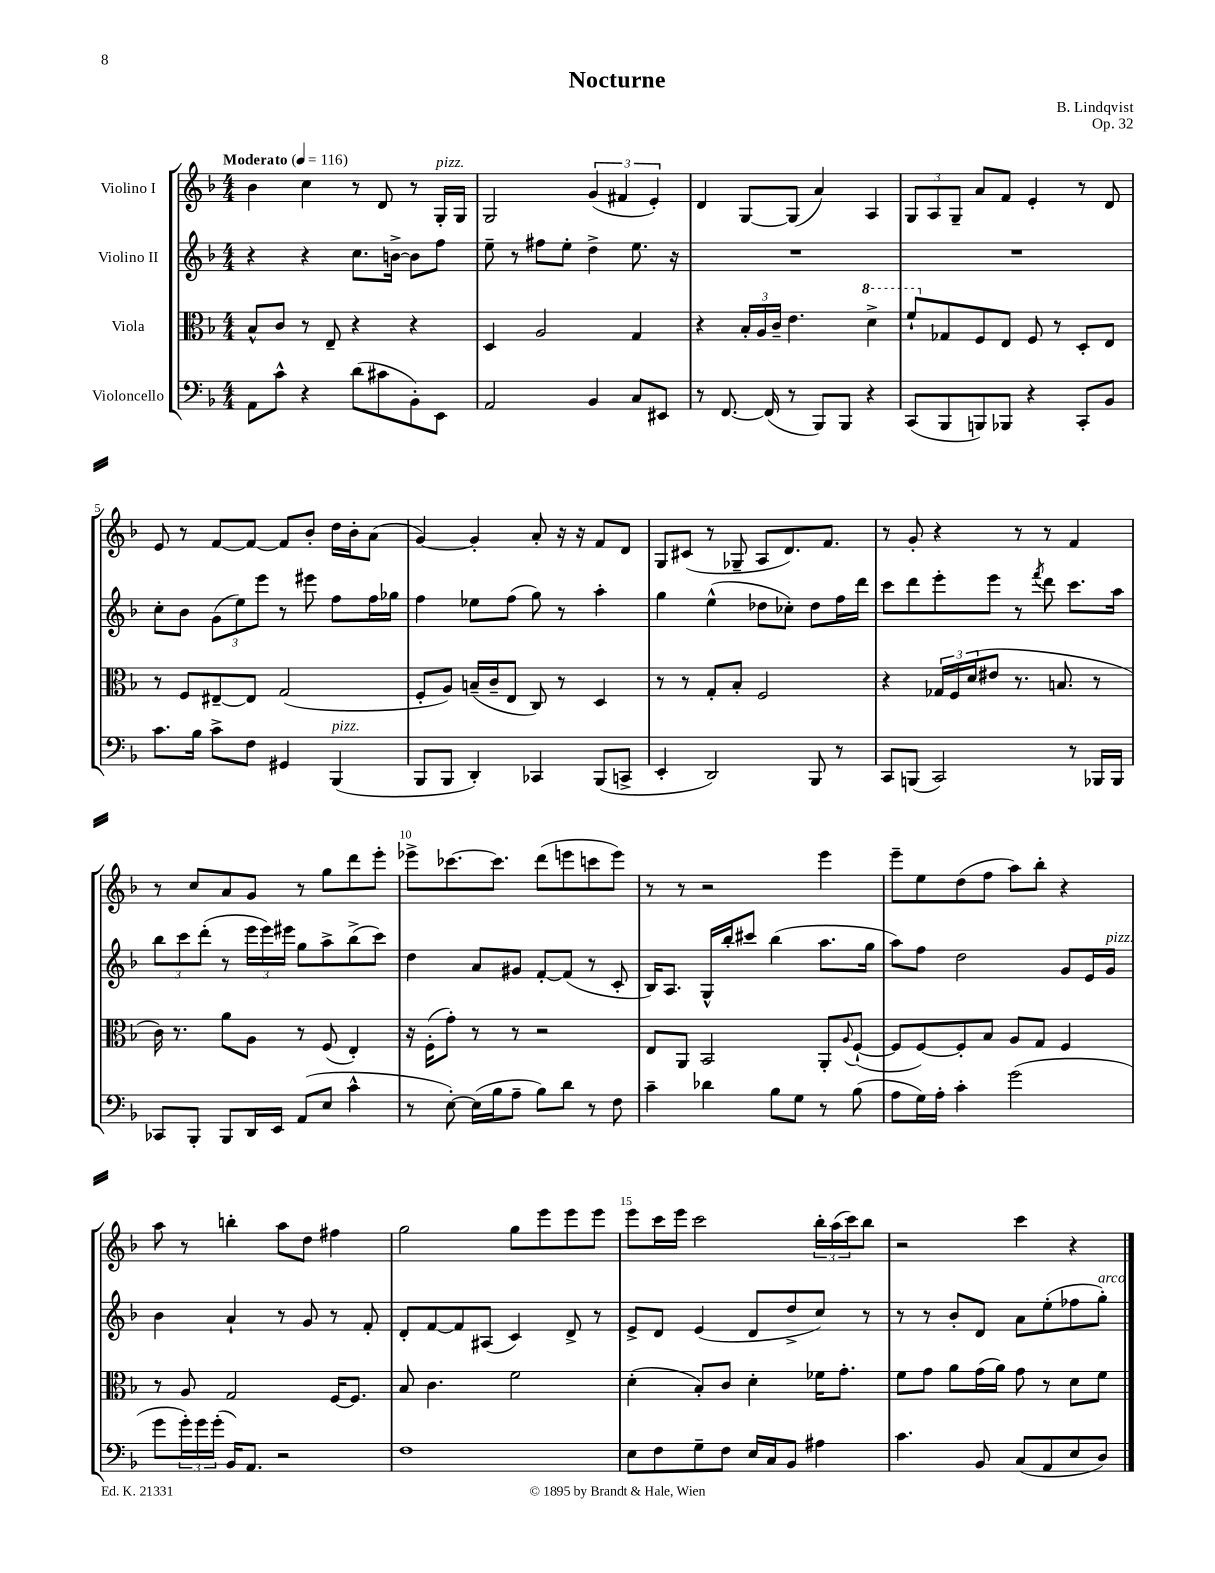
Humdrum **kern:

**kern	**kern	**kern	**kern
*staff4	*staff3	*staff2	*staff1
*clefF4	*clefC3	*clefG2	*clefG2
*k[b-]	*k[b-]	*k[b-]	*k[b-]
*M4/4	*M4/4	*M4/4	*M4/4
*MM116	*MM116	*MM116	*MM116
8AA\L	8B-^^/L	4r	4b-\
8c^^\J	8c/J	.	.
4r	8r	4r	4cc\
.	8E~/	.	.
(8d\L	4r	8.cc\L	8r
8c#\	.	.	8d/
.	.	[16b^\Jk	.
8BB-'\)	4r	8b\]L	8r
8EE\J	.	8ff\J	16G'/LL
.	.	.	16G/JJ
=	=	=	=
2AA/	4D/	8ee~\	2G/
.	.	8r	.
.	2A/	8ff#\L	.
.	.	8ee'\J	.
4BB-/	.	4dd^\	(6g/
.	.	.	6f#/
8C/L	4G/	8.ee\	.
.	.	.	6e'/)
8EE#/J	.	.	.
.	.	16r	.
=	=	=	=
8r	4r	1r	4d/
[8.FF/	.	.	.
.	24B-'/LL	.	[8G/L
.	24A/	.	.
(16FF/]	.	.	.
.	24c~/JJ	.	.
8r	4.e\	.	(8G/]J
8BBB-/L)	.	.	4a/)
8BBB-/J	.	.	.
4r	4dd^\	.	4A/
=	=	=	=
(8CC/L	8ff`/L	1r	12G/L
.	.	.	12A/
8BBB-/	8G-/	.	.
.	.	.	12G~/J
8BBB/)	8F/	.	8a/L
8BBB-/J	8E/J	.	8f/J
4r	8F/	.	4e'/
.	8r	.	.
8CC'/L	8D'/L	.	8r
8BB-/J	8E/J	.	8d/
=	=	=	=
8.c\L	8r	8cc'\L	8e/
.	8F/L	8b-\J	8r
16B-\Jk	.	.	.
8c^\L	[8E#~/	(12g\L	[8f/L
.	.	12ee\)	.
8F\J	8E#/]J	.	8f/_J
.	.	12eee\J	.
4GG#/	(2G/	8r	8f/]L
.	.	8eee#\	8b-'/J
(4BBB-/	.	8ff\L	16dd\LL
.	.	.	16b-'\J
.	.	16ff\L	(8a\J
.	.	16gg-\JJ	.
=	=	=	=
8BBB-/L	8F'/L	4ff\	[4g/)
8BBB-/J	8A/J)	.	.
4DD'/)	(16B~/LL	8ee-\L	4g'/]
.	16c~/J	.	.
.	8E/J	(8ff\J	.
4CC-/	8C/)	8gg\)	8a'/
.	8r	8r	16r
.	.	.	16r
(8BBB-/L	4D/	4aa'\	8f/L
8CC^/J	.	.	8d/J
=	=	=	=
4EE'/	8r	4gg\	8G/L
.	8r	.	(8c#/J
2DD/)	8G'/L	(4ee^^\	8r
.	8B-'/J	.	8G-~/
.	2F/	8dd-\L	8A/L
.	.	8cc-'\J)	8.d/)
8BBB-/	.	8dd-\L	.
.	.	.	8.f/J
8r	.	16ff\L	.
.	.	16ddd\JJ	.
=	=	=	=
8CC/L	4r	8ccc\L	8r
(8BBB/J	.	8ddd\	8g'/
2CC/)	24G-/LL	8eee'\	4r
.	24F/	.	.
.	(24d/J	.	.
.	8e#/J	8eee\J	.
.	8.r	8r	8r
.	.	8qfff/	.
.	.	8ddd\	8r
.	8.B/	.	.
8r	.	8.ccc\L	4f/
16BBB-/LL	8r	.	.
16BBB-/JJ	.	16aa\Jk	.
=	=	=	=
8CC-/L	16c\)	12bb-\L	8r
.	8.r	.	.
.	.	12ccc\	.
8BBB-'/J	.	.	8cc/L
.	.	(12ddd'\J	.
8BBB-/L	8a\L	8r	8a/
16DD/L	8A\J	24eee\LL	8g/J
.	.	24eee\)	.
16EE/JJ	.	.	.
.	.	24eee#\JJ	.
(8AA/L	8r	8gg\L	8r
8E/J	(8F/	8aa^\	8gg\L
4c^^\	4E'/)	(8bb-^\	8ddd\
.	.	8ccc\J)	8eee'\J
=	=	=	=
8r	16r	4dd\	8eee-^\L
.	(16F'\LK	.	.
[8E'\)	8g'\J)	.	[8.ccc-\
(16E\]LL	8r	8a/L	.
16B-\J	.	.	8.ccc-\]J
8A~\J	8r	8g#/J	.
8B-\L)	2r	[8f'/L	(8ddd\L
8d\J	.	(8f/]J	8eee\
8r	.	8r	8ccc\
8F\	.	8c'/	8eee\J)
=	=	=	=
4c~\	8E/L	16B-/LK)	8r
.	.	8.A/J	.
.	8AA/J	.	8r
4d-\	2BB-/	16G^^/LL	2r
.	.	16bb-'/J	.
.	.	8ccc#/J	.
8B-\L	.	(4bb-\	.
8G\J	.	.	.
8r	8AA'/L	8.aa\L	4eee\
.	8qqA/	.	.
(8B-\	([8F`/J	.	.
.	.	16gg\Jk	.
=	=	=	=
8A\L	8F/]L	8aa\L)	8eee~\L
16G\L)	[8F/)	8ff\J	8ee\
16A'\JJ	.	.	.
4c'\	8F'/]	2dd\	(8dd\
.	8B-/J	.	8ff\J
(2g\	8A/L	.	8aa\L)
.	8G/J	.	8bb-'\J
.	4F/	8g/L	4r
.	.	16e/L	.
.	.	16g/JJ	.
=	=	=	=
8g\L	8r	4b-\	8aa\
24g'\L)	8A/	.	8r
24g\	.	.	.
(24g'\JJ	.	.	.
16BB-/LK)	2G/	4a`/	4bb'\
8.AA/J	.	.	.
2r	.	8r	8aa\L
.	.	8g/	8dd\J
.	[16F/LK	8r	4ff#\
.	8.F/]J	.	.
.	.	8f'/	.
=	=	=	=
1F	8B-/	8d'/L	2gg\
.	4.c\	[8f/	.
.	.	8f/]	.
.	.	(8A#/J	.
.	2f\	4c/)	8gg\L
.	.	.	8eee\
.	.	8d^/	8eee\
.	.	8r	8eee\J
=	=	=	=
8E\L	(4d'\	8e^/L	8eee\L
8F\	.	8d/J	16ccc\L
.	.	.	16eee\JJ
8G~\	8B-'/L)	(4e/	2ccc\
8F\J	8c/J	.	.
16E/LL	4d'\	8d/L	.
16C/J	.	.	.
8BB-/J	.	8dd^/	.
4A#\	16f-\LK	8cc/J)	24bb-'\LL
.	.	.	(24aa\
.	8.g'\J	.	.
.	.	.	24ccc\J)
.	.	8r	8bb-\J
=	=	=	=
4.c\	8f\L	8r	2r
.	8g\J	8r	.
.	8a\L	8b-'/L	.
8BB-/	(16g\L	8d/J	.
.	16a\JJ)	.	.
(8C/L	8g\	8a\L	4ccc\
8AA/	8r	(8ee'\	.
8E/	8d\L	8ff-\	4r
8D/J)	8f\J	8gg'\J)	.
==	==	==	==
*-	*-	*-	*-
